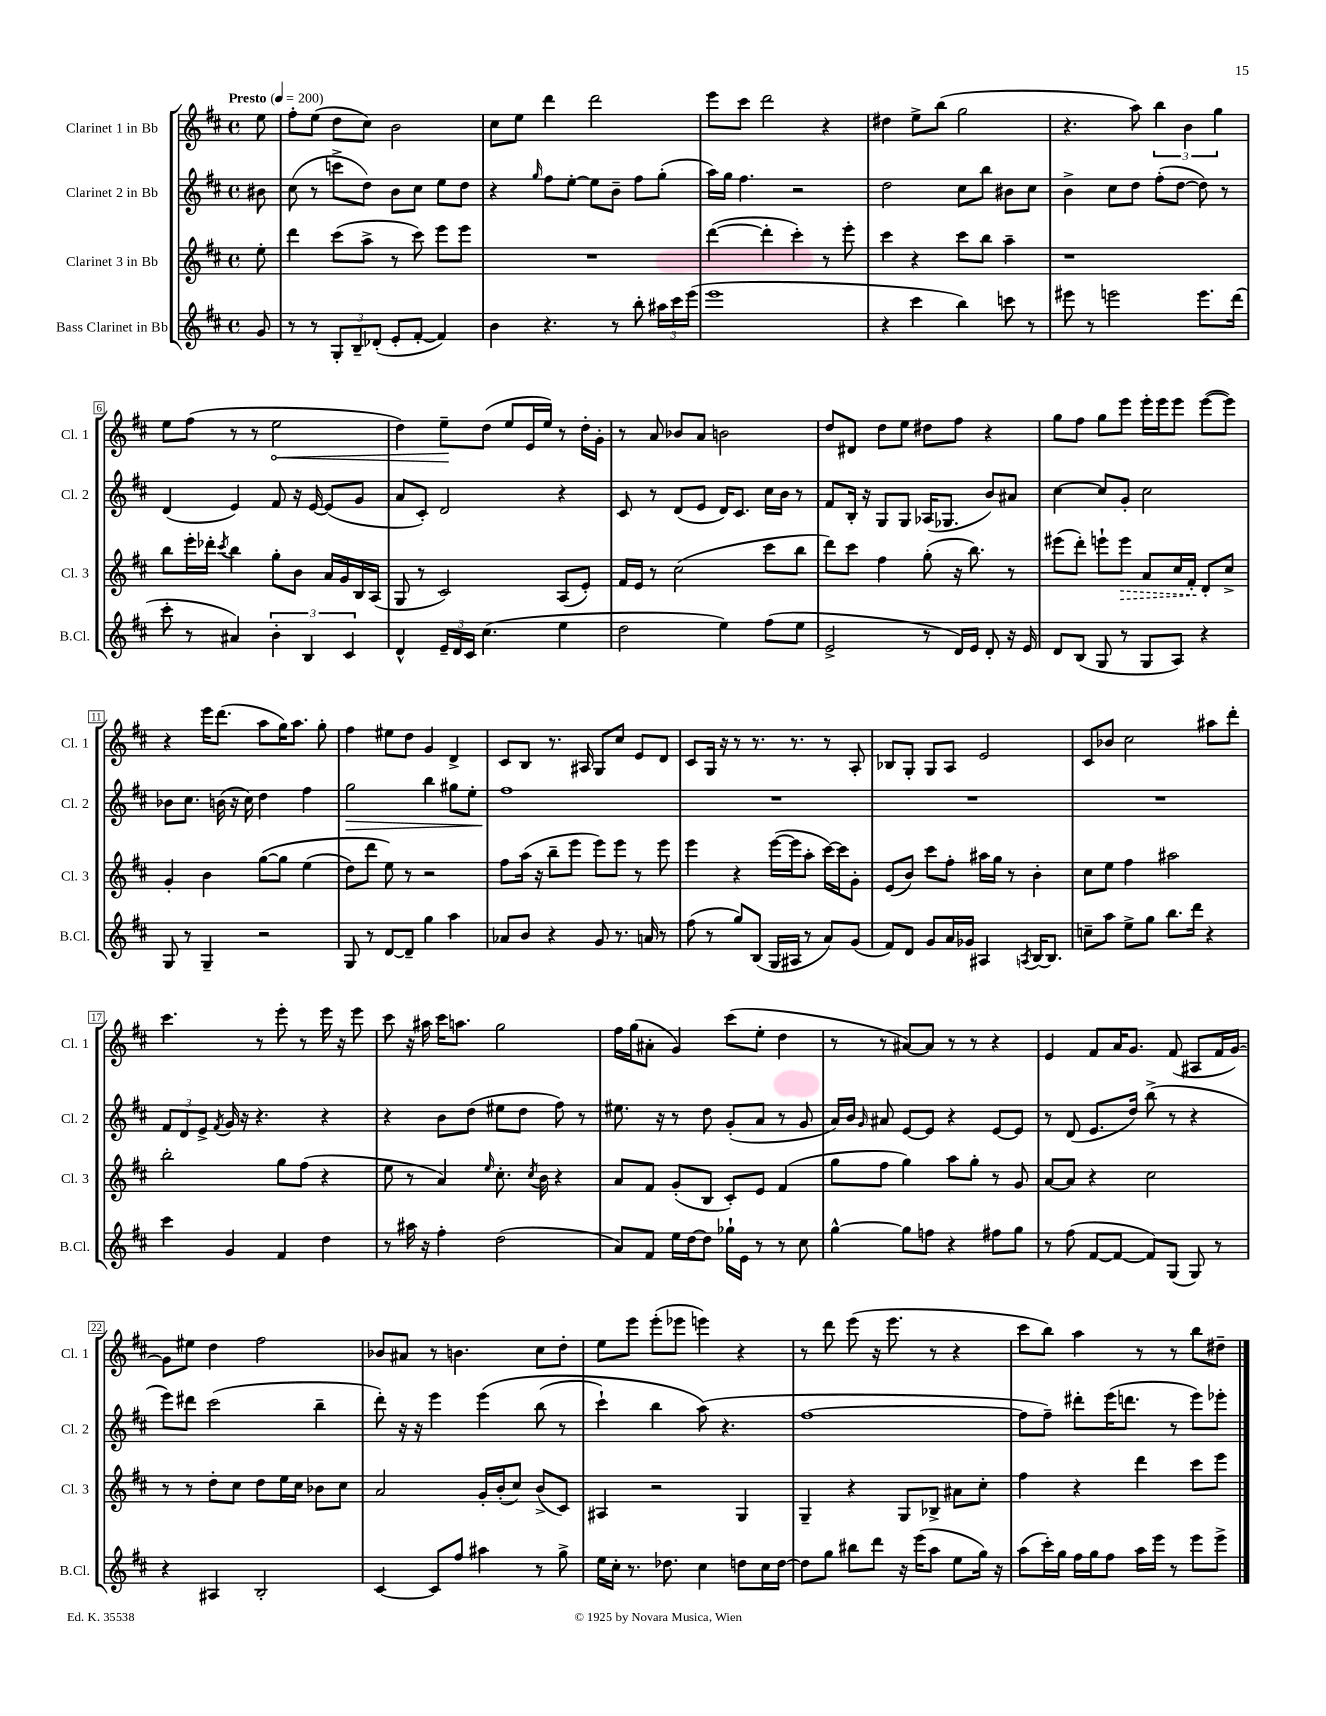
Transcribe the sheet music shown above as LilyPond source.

<<
\new StaffGroup <<
\new Staff = "s0" \with { instrumentName = "Clarinet 1 in Bb" shortInstrumentName = "Cl. 1" } {
    \clef treble \key d \major \defaultTimeSignature \time 4/4 \partial 8 \tempo "Presto" 4 = 200
    \autoBeamOff e''8 |
    fis''8[-. e''8]( d''8[ cis''8]) b'2 |
    cis''8[ e''8] d'''4 d'''2 |
    e'''8[ cis'''8] d'''2 r4 |
    dis''4 e''8[-> b''8]( g''2 |
    r4. a''8) \tuplet 3/2 { b''4 b'4 g''4 } |
    e''8[ fis''8]( r8 r8 \once \override Hairpin.circled-tip = ##t e''2\< |
    d''4) e''8[--\! d''8]( e''8[ e'16 e''16]) r8 d''16[-. g'16]-. |
    r8 a'8 bes'8[ a'8] b'2 |
    d''8[ dis'8] d''8[ e''8] dis''8[ fis''8] r4 |
    g''8[ fis''8] g''8[ e'''8] e'''16[-. e'''16 e'''8] e'''8[~( e'''8]) |
    r4 e'''16[ d'''8.]( a''8[ g''16) a''8.] g''8-. |
    fis''4 eis''8[ d''8] g'4 d'4-> |
    cis'8[ b8] r8. ais16 g8[ cis''8] e'8[ d'8] |
    cis'8[ g16] r16 r8 r8. r8. r8 a8-. |
    bes8[ g8]-. g8[ a8] e'2 |
    cis'8[ bes'8] cis''2 ais''8[ d'''8]-. |
    cis'''4. r8 e'''8-. r8 e'''16 r16 e'''8 |
    cis'''8 r16 ais''16 cis'''16[ a''8.] g''2 |
    fis''16[ g''16( ais'8]-. g'4) cis'''8[( e''8]-. d''4 |
    r8 r8 ais'8[~) ais'8] r8 r8 r4 |
    e'4 fis'8[ a'16 g'8.] fis'8( ais8[ fis'16 g'16]~) |
    g'8[ eis''8] d''4 fis''2 |
    bes'8[ ais'8] r8 b'4. cis''8[ d''8]-. |
    e''8[ e'''8] e'''8[-.( ees'''8] e'''4) r4 |
    r8 d'''8 e'''8( r16 e'''8. r8 r4 |
    cis'''8[ b''8]) a''4 r8 r8 b''8[ dis''8]-- \bar "|." |
}
\new Staff = "s1" \with { instrumentName = "Clarinet 2 in Bb" shortInstrumentName = "Cl. 2" } {
    \clef treble \key d \major \defaultTimeSignature \time 4/4 \partial 8
    \autoBeamOff bis'8 |
    cis''8( r8 c'''8[-> d''8]) b'8[ cis''8] e''8[ d''8] |
    r4 \grace { g''16 } fis''8[ e''8]~-. e''8[ b'8]-- fis''8[ g''8]-.( |
    a''16[) g''16] fis''4. r2 |
    d''2 cis''8[ b''8] bis'8[ cis''8] |
    b'4-> cis''8[ d''8] fis''8[-.( d''8]~ d''8) r8 |
    d'4( e'4) fis'8 r16 e'16~ e'8[( g'8] |
    a'8[ cis'8]-.) d'2 r4 |
    cis'8 r8 d'8[( e'8] d'16[) cis'8.] cis''16[ b'16] r8 |
    fis'8[ b16]-. r16 g8[ g8] aes16[( ges8.] b'8[) ais'8] |
    cis''4~ cis''8[ g'8]-. cis''2 |
    bes'8[ cis''8.] b'16( r16 cis''16) d''4 fis''4 |
    g''2\> b''4 gis''8[ e''8]-. |
    fis''1\! |
    R1 |
    R1 |
    R1 |
    \tuplet 3/2 { fis'8[ d'8 e'8]-> } \acciaccatura { fis'8 } g'16 r16 r4. r4 |
    r4 b'8[ d''8]( eis''8[ d''8] fis''8) r8 |
    eis''8. r16 r8 d''8 g'8[-.( a'8] r8 g'8 |
    a'16[) b'16] \grace { g'16 } ais'8 e'8[~ e'8] r4 e'8[~ e'8] |
    r8 d'8( e'8.[ d''16]) b''8->( r8 r4 |
    e'''8[) dis'''8] cis'''2( b''4-- |
    d'''8-.) r16 r16 e'''4 e'''4\( b''8( r8 |
    cis'''4-!) b''4 a''8(\) r4. |
    fis''1~ |
    fis''8[ fis''8]--) dis'''8[-. e'''16( d'''8.] r8 e'''8[) ees'''8]-. \bar "|." |
}
\new Staff = "s2" \with { instrumentName = "Clarinet 3 in Bb" shortInstrumentName = "Cl. 3" } {
    \clef treble \key d \major \defaultTimeSignature \time 4/4 \partial 8
    \autoBeamOff e''8-. |
    d'''4 cis'''8[( a''8]-> r8 cis'''8) e'''8[ e'''8] |
    R1 |
    d'''4~( d'''4-. cis'''4-.) r8 e'''8-. |
    cis'''4 r4 cis'''8[ b''8] a''4-- |
    r1 |
    b''8[ e'''16-. des'''16]-. \acciaccatura { cis'''8 } b''4 g''8[-. b'8] a'16[ g'16 b16 a16]( |
    g8 r8 cis'2) a8[( e'8]-.) |
    fis'16[ e'16] r8 cis''2( cis'''8[ b''8] |
    d'''8[) cis'''8] fis''4 g''8-.( r16 b''8.) r8 |
    eis'''8[( d'''8]-.) e'''8[-! \once \override Hairpin.style = #'dashed-line e'''8]\> a'8[ cis''16 fis'16]-.\! d'8[-. cis''8]-> |
    g'4-. b'4 g''8[~\( g''8] e''4( |
    d''8[) d'''8] e''8\) r8 r2 |
    fis''8[ a''16]( r16 b''8[-- e'''8] e'''8[) e'''8] r8 e'''8 |
    e'''4 r4 e'''16[~( e'''16 a''8]-. cis'''16[~) cis'''16 g'8]-. |
    e'8[( b'8]) cis'''8[ fis''8]-. ais''16[ g''16] r8 b'4-. |
    cis''8[ e''8] fis''4 ais''2 |
    b''2-. g''8[ fis''8]( r4 |
    e''8 r8 a'4) \grace { e''16 } cis''8.-. \acciaccatura { cis''8 } b'16 r4 |
    a'8[ fis'8] g'8[-.( b8] cis'8[-.) e'8] fis'4( |
    g''8[ fis''8] g''4) a''8[ g''8]-. r8 g'8 |
    a'8[~ a'8] r4 cis''2 |
    r8 r8 d''8[-. cis''8] d''8[ e''16 cis''16] bes'8[ cis''8] |
    a'2 g'16[-. b'16-.( cis''8]) b'8[->( cis'8]) |
    ais4 r2 g4 |
    g4-- r4 g8[ bes8]-> ais'8[ cis''8]-. |
    fis''4 r4 d'''4 cis'''8[ e'''8] \bar "|." |
}
\new Staff = "s3" \with { instrumentName = "Bass Clarinet in Bb" shortInstrumentName = "B.Cl." } {
    \clef treble \key d \major \defaultTimeSignature \time 4/4 \partial 8
    \autoBeamOff g'8 |
    r8 r8 \tuplet 3/2 { g8[-. b8-- des'8]-.( } e'8[-. fis'8]~-. fis'4) |
    b'4 r4. r8 b''8-. \tuplet 3/2 { ais''16[ cis'''16 e'''16]( } |
    e'''1 |
    r4 cis'''4 b''4) c'''8 r8 |
    eis'''8 r8 e'''2 e'''8.[ d'''16]( |
    cis'''8-. r8 ais'4) \tuplet 3/2 { b'4-. b4 cis'4 } |
    d'4-^ \tuplet 3/2 { e'16[-- d'16 cis'16] } cis''4.( e''4 |
    d''2 e''4) fis''8[( e''8] |
    e'2-> r8 d'16[) e'16] d'8-. r16 e'16 |
    d'8[ b8]( g8 r8 g8[ a8]) r4 |
    g8 r8 g4-- r2 |
    g8 r8 d'8[~ d'8]-- g''4 a''4 |
    aes'8[ b'8] r4 g'8 r8. a'16 r8 |
    fis''8( r8 g''8[) b8]( g16[ ais16] r8 a'8[) g'8]( |
    fis'8[) d'8] g'8[ a'16 ges'16] ais4 \acciaccatura { a8 } b16[~ b8.] |
    c''8[-- a''8] e''8[-> g''8] b''8.[ d'''16] r4 |
    cis'''4 g'4 fis'4 d''4 |
    r8 ais''16 r16 fis''4-. d''2( |
    a'8[) fis'8] e''16[ d''16~ d''8] ges''16[-! e'16] r8 r8 cis''8 |
    g''4~-^ g''8[ f''8] r4 fis''8[ g''8] |
    r8 fis''8( fis'8[~ fis'8]~ fis'8[) g8]( g8) r8 |
    r4 ais4 b2-. |
    cis'4~ cis'8[ fis''8] ais''4 r8 g''8-> |
    e''16[ cis''16]-. r8. des''8. cis''4 d''8[ cis''16 d''16]~ |
    d''8[ g''8] bis''8[ d'''8] r16 e'''16[( a''8] e''8[ g''16]) r16 |
    a''8[( cis'''16-.) g''16] fis''16[ g''16 fis''8] a''16[ e'''16] r8 e'''8[ e'''8]-> \bar "|." |
}
>>
>>
\layout { \context { \Score \override BarNumber.stencil = #(make-stencil-boxer 0.1 0.3 ly:text-interface::print) } }
